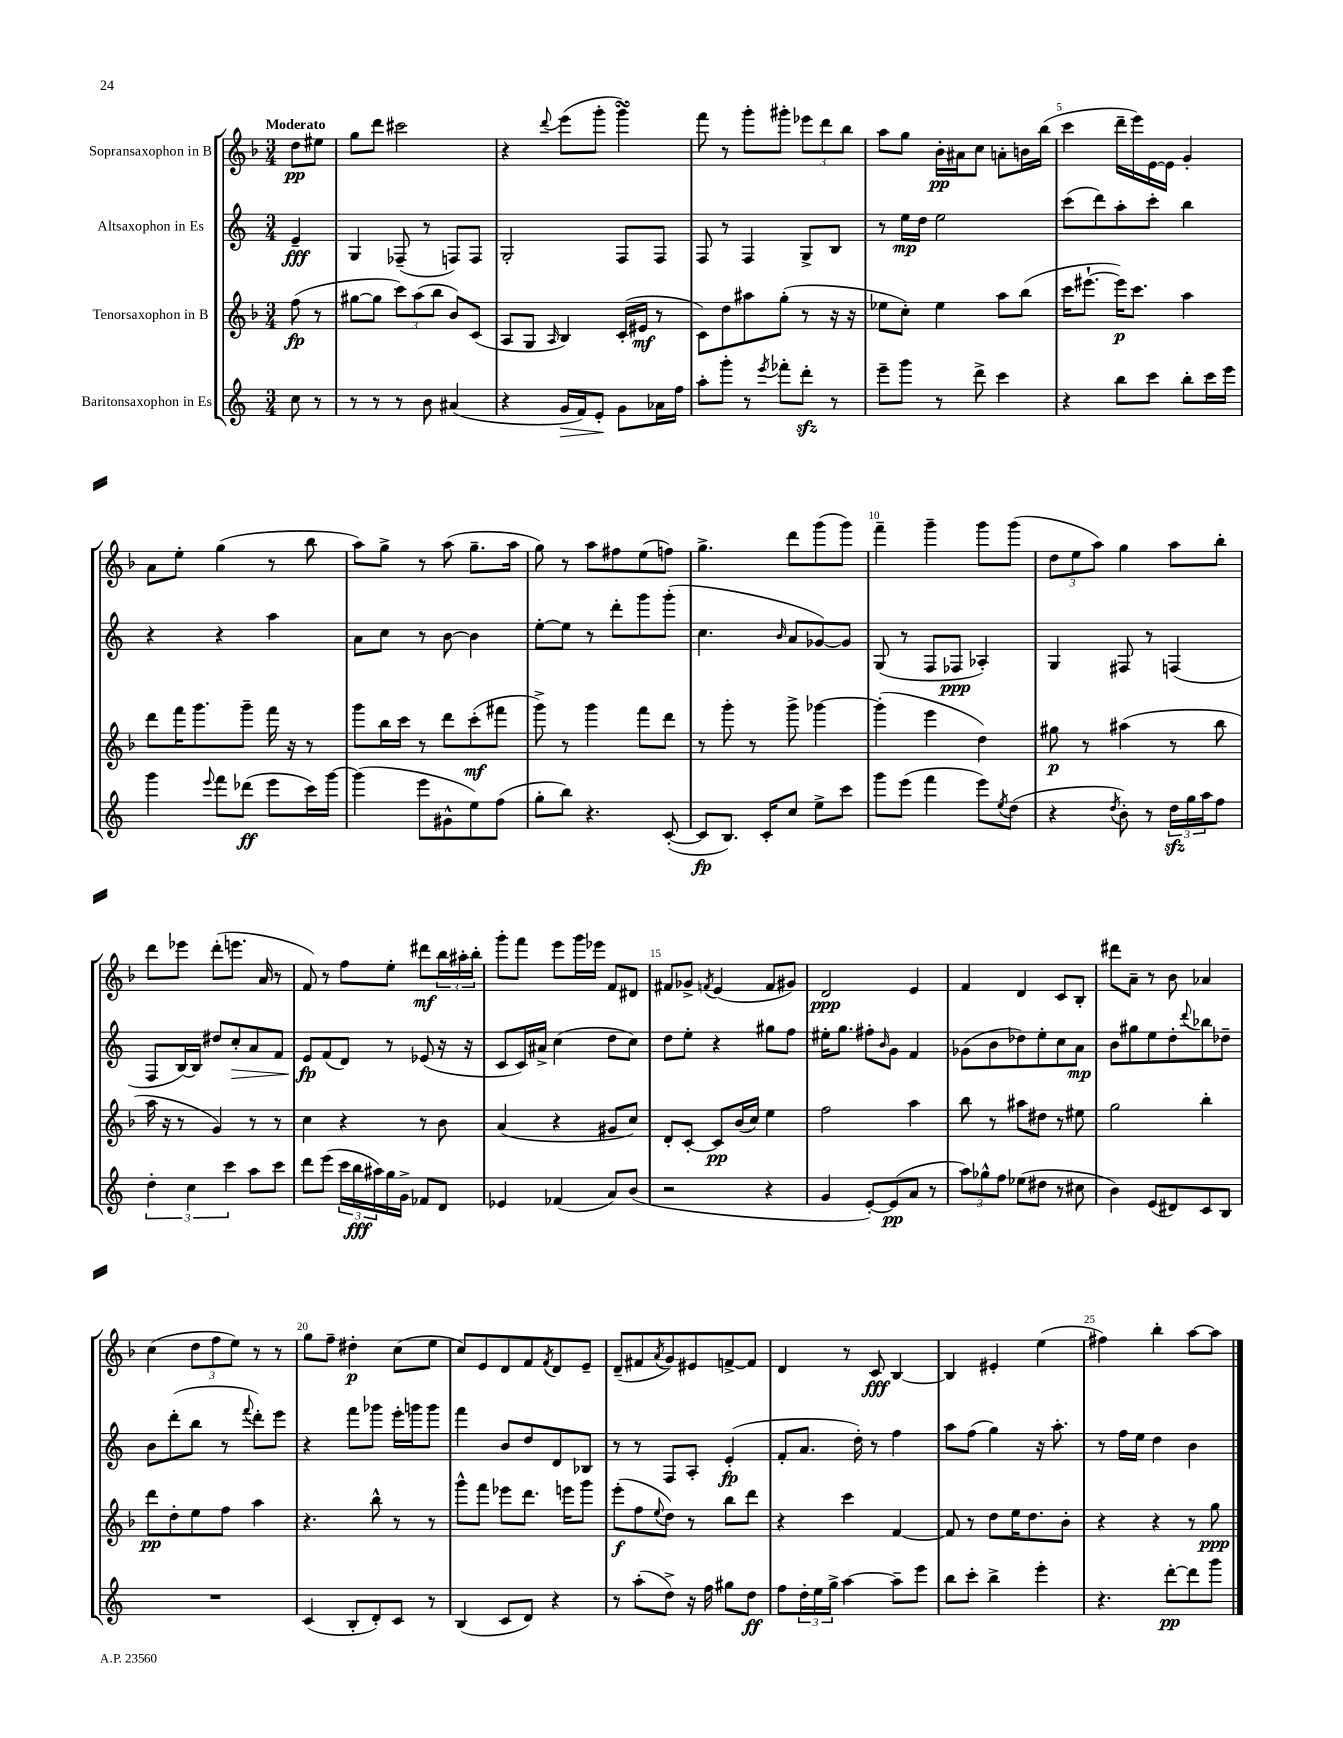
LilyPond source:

<<
\new StaffGroup <<
\new Staff = "s0" \with { instrumentName = "Sopransaxophon in B" } {
    \clef treble \key f \major \numericTimeSignature \time 3/4 \partial 4 \tempo "Moderato"
    d''8\pp eis''8 |
    g''8 d'''8 cis'''2 |
    r4 \appoggiatura { d'''8 } e'''8( g'''8-. g'''4\turn) |
    f'''8 r8 g'''8-. gis'''8-. \tuplet 3/2 { ees'''8 d'''8 bes''8 } |
    a''8 g''8 bes'16-.\pp ais'16 c''8 a'8-. b'16 bes''16( |
    c'''4 d'''16-- e'''16) e'16~ e'16 g'4-. |
    a'8 e''8-. g''4( r8 bes''8 |
    a''8) g''8-> r8 a''8( g''8.-- a''16 |
    g''8) r8 a''8 fis''8 e''8( f''8) |
    g''4.-> d'''8 g'''8( g'''8) |
    f'''4-- g'''4-- g'''8 g'''8( |
    \tuplet 3/2 { d''8 e''8 a''8) } g''4 a''8 bes''8-. |
    d'''8 ees'''8 d'''8-.( e'''8. a'16 r8 |
    f'8) r8 f''8 e''8-. dis'''8\mf \tuplet 3/2 { bes''16 ais''16-. bes''16-. } |
    g'''8-. f'''8 e'''8 g'''16 ees'''16 f'8 dis'8 |
    fis'8 ges'8-> \acciaccatura { f'8 } e'4( f'8 gis'8) |
    d'2\ppp e'4 |
    f'4 d'4 c'8 bes8-. |
    dis'''8 a'8-- r8 bes'8 aes'4 |
    c''4( \tuplet 3/2 { d''8 f''8 e''8) } r8 r8 |
    g''8 f''8-- dis''4-.\p c''8( e''8 |
    c''8) e'8 d'8 f'8 \acciaccatura { f'8 } d'8 e'8-- |
    d'8--( fis'8 \acciaccatura { a'8 } g'8) eis'8 f'8~-> f'8 |
    d'4 r8 c'8\fff bes4~ |
    bes4 eis'4-. e''4( |
    fis''4) bes''4-. a''8~ a''8 \bar "|." |
}
\new Staff = "s1" \with { instrumentName = "Altsaxophon in Es" } {
    \clef treble \key c \major \numericTimeSignature \time 3/4 \partial 4
    e'4--\fff |
    g4 fes8--( r8 f8) f8 |
    g2-. f8 f8 |
    f8 r8 f4 g8-> b8 |
    r8 e''16\mp d''16 e''2 |
    c'''8( d'''8) a''8-. c'''8-. b''4 |
    r4 r4 a''4 |
    a'8 c''8 r8 b'8~ b'4 |
    e''8~-. e''8 r8 d'''8-. g'''8 g'''8-.( |
    c''4. \grace { b'16 } a'8 ges'8~) ges'8 |
    g8( r8 f8 fes8\ppp aes4-.) |
    g4 fis8 r8 f4( |
    f8 b16~) b16 dis''8 c''8-.\> a'8 f'8 |
    e'8\fp\! f'8( d'8) r8 ees'8( r16 r16 |
    c'8 c'16) ais'16-> c''4( d''8 c''8) |
    d''8 e''8-. r4 gis''8 f''8 |
    eis''16-. g''8. fis''8-. \grace { b'16 } g'8 f'4 |
    ges'8( b'8 des''8) e''8-. c''8 a'8\mp |
    b'8 gis''8 e''8 d''8-. \appoggiatura { d'''8 } bes''8 des''8-- |
    b'8 d'''8-.( b''8 r8 \appoggiatura { f'''8 } d'''8-.) e'''8 |
    r4 f'''8 ges'''8 e'''16-. g'''16 g'''8 |
    f'''4 b'8 d''8 d'8 bes8 |
    r8 r8 f8 a8-. e'4-.\fp( |
    f'8-. a'8. d''16-.) r8 f''4 |
    a''8 f''8( g''4) r16 a''8.-. |
    r8 f''16 e''16 d''4 b'4 \bar "|." |
}
\new Staff = "s2" \with { instrumentName = "Tenorsaxophon in B" } {
    \clef treble \key f \major \numericTimeSignature \time 3/4 \partial 4
    f''8\fp( r8 |
    gis''8~ gis''8 \tuplet 3/2 { c'''8) a''8( bes''8 } bes'8) c'8( |
    a8 g8 \grace { a16 } bes4) c'16-.( eis'16\mf r8 |
    c'8) d''8 ais''8 g''8-.( r8 r16 r16 |
    ees''8 c''8-.) ees''4 a''8 bes''8( |
    c'''16 eis'''8.~-! eis'''16\p) c'''8. a''4 |
    d'''8 f'''16 g'''8. g'''8-- f'''16 r16 r8 |
    g'''8 bes''16 c'''16 r8 d'''8 c'''8-.\mf( fis'''8 |
    g'''8->) r8 g'''4 f'''8 d'''8 |
    r8 g'''8-. r8 g'''8-> ges'''4~ |
    ges'''4-.( e'''4 d''4) |
    gis''8\p r8 ais''4( r8 bes''8 |
    a''16 r16 r8 g'4) r8 r8 |
    c''4 r4 r8 bes'8 |
    a'4( r4 gis'8 c''8) |
    d'8-. c'8~-. c'8\pp bes'16( c''16) e''4 |
    f''2 a''4 |
    bes''8 r8 ais''8 dis''8 r8 eis''8 |
    g''2 bes''4-. |
    d'''8\pp d''8-. e''8 f''8 a''4 |
    r4. bes''8-^ r8 r8 |
    g'''8-^ f'''8 ees'''8 d'''8. e'''16 g'''8 |
    e'''8-.\f( f''8 \appoggiatura { e''8 } d''8) r8 bes''8 d'''8 |
    r4 c'''4 f'4~ |
    f'8 r8 d''8 e''16 d''8. bes'8-. |
    r4 r4 r8 g''8\ppp \bar "|." |
}
\new Staff = "s3" \with { instrumentName = "Baritonsaxophon in Es" } {
    \clef treble \key c \major \numericTimeSignature \time 3/4 \partial 4
    c''8 r8 |
    r8 r8 r8 b'8 ais'4( |
    r4 g'16\> f'16) e'8-.\! g'8 aes'16 f''16 |
    a''8-. g'''8-. r8 \acciaccatura { e'''8 } fes'''8-. d'''8-.\sfz r8 |
    e'''8-- g'''8 r8 d'''8-> c'''4 |
    r4 b''8 c'''8 b''8-. c'''16 e'''16 |
    g'''4 \appoggiatura { e'''8 } f'''8 des'''8\ff( e'''8 c'''16) g'''16~ |
    g'''4( e'''8 gis'8-^ e''8) f''8( |
    g''8-. b''8) r4. c'8~-.( |
    c'8\fp b8.) c'16-. c''8 e''8-> c'''8 |
    g'''8 e'''8( f'''4 e'''8) \acciaccatura { e''8 } d''8( |
    r4 \acciaccatura { d''8 } b'8-.) r8 \tuplet 3/2 { d''16\sfz g''16 a''16 } f''8 |
    \tuplet 3/2 { d''4-. c''4 c'''4 } a''8 c'''8 |
    d'''8 e'''8( \tuplet 3/2 { c'''16 b''16\fff ais''16) } g''16 g'16-> fes'8 d'8 |
    ees'4 fes'4( a'8) b'8( |
    r2 r4 |
    g'4 e'8~-.) e'8\pp( a'8 r8 |
    \tuplet 3/2 { a''8) ges''8-^ f''8 } ees''8( dis''8 r8 cis''8 |
    b'4) e'8( dis'8) c'8 b8 |
    R2. |
    c'4( b8-. d'8-.) c'8 r8 |
    b4( c'8 d'8) r4 |
    r8 a''8-.( d''8->) r16 f''16 gis''8 d''8\ff |
    f''8 \tuplet 3/2 { d''16-. e''16 g''16-> } a''4~ a''8-- e'''8 |
    b''8 c'''8-. b''4-> e'''4-. |
    r4. d'''8~-.\pp d'''8 g'''8 \bar "|." |
}
>>
>>
\layout { \context { \Score \override BarNumber.break-visibility = ##(#f #t #t) barNumberVisibility = #(every-nth-bar-number-visible 5) } }
